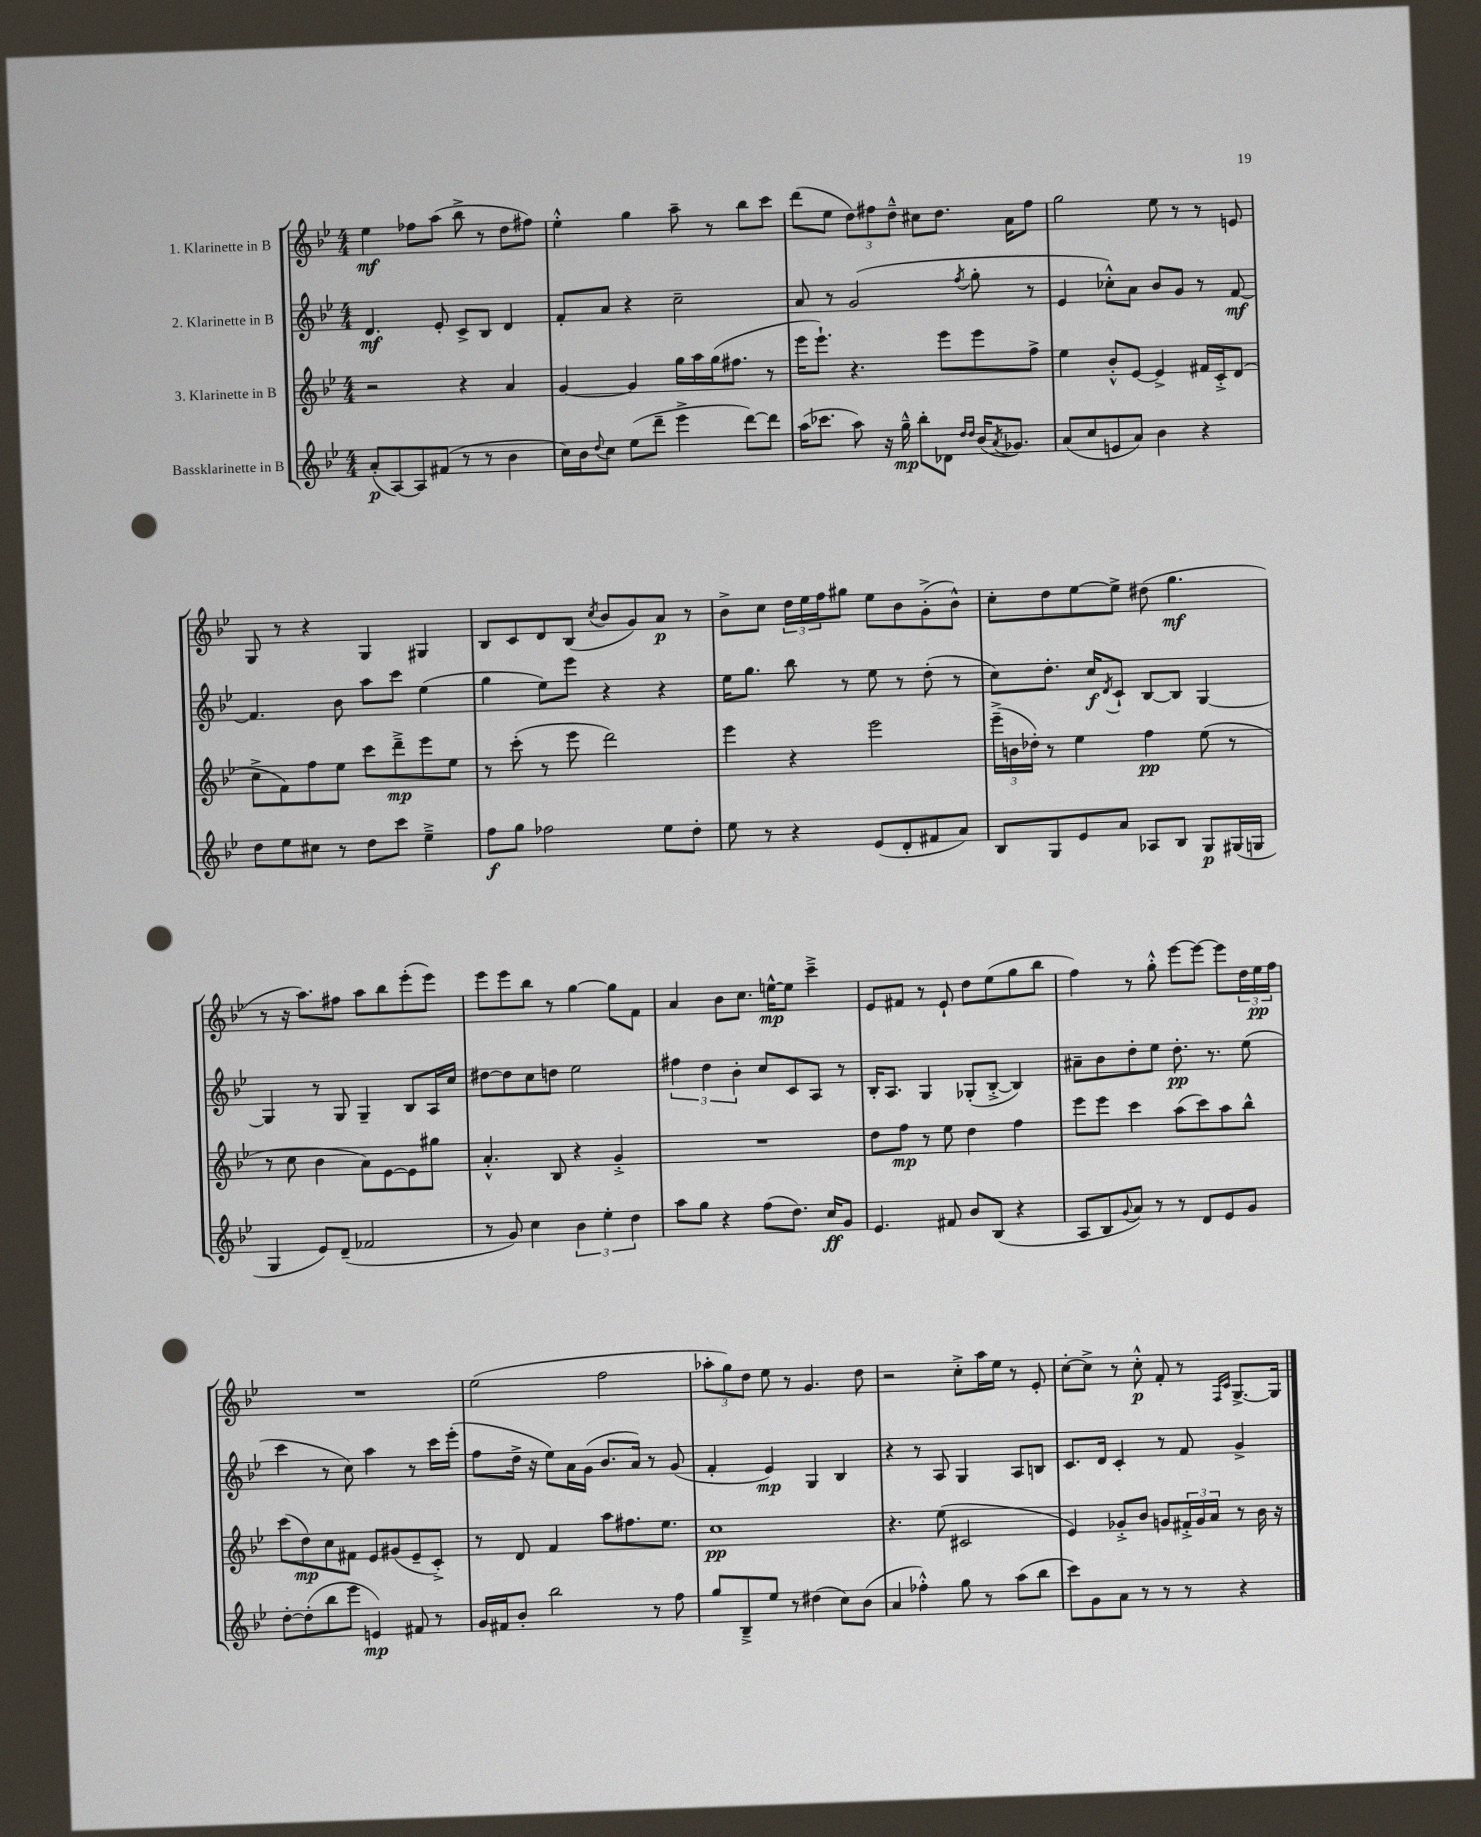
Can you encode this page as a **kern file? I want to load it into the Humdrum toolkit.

**kern	**kern	**kern	**kern
*staff4	*staff3	*staff2	*staff1
*clefG2	*clefG2	*clefG2	*clefG2
*k[b-e-]	*k[b-e-]	*k[b-e-]	*k[b-e-]
*M4/4	*M4/4	*M4/4	*M4/4
(8a'	2r	4.d	4ee-
[8A)	.	.	.
8A]	.	.	8ff-
(8f#	.	8e-'	(8aa
8r	4r	8c^	8bb-^
8r	.	8B-	8r
4b-	4a	4d	8dd
.	.	.	8ff#)
=	=	=	=
16cc)	[4g	8f'	4ee-'^^
16b-	.	.	.
8qqdd	.	.	.
8cc	.	8a	.
(8ee-	4g]	4r	4gg
8ddd~	.	.	.
4eee-^	16gg	2cc~	8aa~
.	16aa	.	.
.	(16gg	.	8r
.	8.ff#	.	.
[8ddd)	.	.	8bb-
8ddd]	8r	.	8ccc
=	=	=	=
(16aa	16eee-	8a	(8ddd
8.ccc-	8.eee-`)	.	.
.	.	8r	8ee-
8aa)	4.r	(2g	12dd)
.	.	.	12ff#
16r	.	.	.
.	.	.	12dd~^^
16gg~^^	.	.	.
8bb-'	.	.	8cc#
8d-	8eee-	.	8.dd
16qqdd	.	.	.
16qqdd	.	8qff	.
(16b-	8eee-	8gg'	.
8qa	.	.	.
8.g-)	.	.	16a
.	8ff^	8r	8ff#
=	=	=	=
(8a	4ee-	4e-	2gg
8cc	.	.	.
8e	8b-'^^	8cc-'^^)	.
8a)	[8e-	8a	.
4b-	4e-^]	8b-	8ee-
.	.	8g	8r
4r	16f#	8r	8r
.	16c'^	.	.
.	(8d	[8f	8e
=	=	=	=
8dd	8cc^	4.f]	8G
8ee-	8f)	.	8r
8cc#	8ff	.	4r
8r	8ee-	8b-	.
8dd	8ccc	8aa	4G
8ccc	8ddd~^	8ccc	.
4ee-~^	8eee-	(4ee-	4G#
.	8ee-	.	.
=	=	=	=
8ff	8r	4gg	8B-
8gg	(8ccc'	.	8c
2ff-	8r	8ee-)	8d
.	8eee-	8eee-	(8B-
.	.	.	8qcc
.	2ddd)	4r	8b-
.	.	.	8g)
8ee-	.	4r	8a
8dd'	.	.	8r
=	=	=	=
8ee-	4eee-	16ee-	8b-^
.	.	8.gg	.
8r	.	.	8cc
4r	4r	8bb-	24dd
.	.	.	24ee-
.	.	.	24ff
.	.	8r	8gg#
(8e-	2eee-	8ee-	8ee-
8d'	.	8r	8b-
8f#	.	(8dd'	(8g'^
8a)	.	8r	8b-^^)
=	=	=	=
8B-	(24eee-~^	8cc)	8cc'
.	24b	.	.
.	24dd-')	.	.
8G	8r	8.dd'	8dd
8e-	4ee-	.	[8ee-
.	.	16cc	.
.	.	8qd	.
8a	.	8c`	8ee-^]
8A-	4ff	[8B-	(8dd#
8B-	.	8B-]	4.gg
8G	(8ee-	[4G	.
(16G#	8r	.	.
16G	.	.	.
=	=	=	=
4G	8r	4G]	8r
.	8cc	.	16r
.	.	.	8.aa)
8e-)	4b-	8r	.
(8d~	.	8G	8ff#
2f-	8a)	4G~	8aa
.	[8e-	.	8bb-
.	8e-]	8B-	(8eee-'
.	8gg#	16A	8eee-)
.	.	16cc	.
=	=	=	=
8r	4.a'^^	[8dd#	8eee-
8g)	.	8dd#]	8eee-
4cc	.	8cc	8bb-
.	8B-	8dd	8r
6b-	4r	2ee-	[4gg
6ee-'	.	.	.
.	4g'^	.	8gg]
6dd	.	.	.
.	.	.	8f
=	=	=	=
8aa	1r	6ff#	4a
8gg	.	.	.
.	.	6dd	.
4r	.	.	8b-
.	.	6b-'	.
.	.	.	8.cc
(8ff	.	8cc	.
.	.	.	[16ee^^
8.dd)	.	8c	8ee]
.	.	8A	4ccc~^
16cc	.	.	.
8g	.	8r	.
=	=	=	=
4.e-	8dd	16B-'	8e-
.	.	8.A	.
.	8ff	.	8f#
.	8r	4G	8r
8f#	8ee-	.	8e-`
8b-	4dd	(8G-'	8dd
(8B-	.	[8B-'^	(8ee-
4r	4ff	4B-])	8gg
.	.	.	8bb-
=	=	=	=
8A	8eee-	8a#~	4ff)
8B-	8eee-	8b-	.
8qqg	.	.	.
8a)	4ccc	8dd'	8r
8r	.	8ee-	8gg'^^
8r	(8aa	8.dd'	[8eee-
8d	8ccc)	.	8eee-_
.	.	8.r	.
8e-	8aa	.	8eee-]
8g	8bb-^^	(8ee-	24dd
.	.	.	24ee-
.	.	.	24ff
=	=	=	=
[8dd'	(8ccc	4ccc	1r
(8dd']	8dd)	.	.
8bb-	8cc	8r	.
8eee-	8f#	8cc)	.
4e)	8e-	4aa	.
.	(8g#	.	.
8f#	8e-~	8r	.
8r	8c'^)	16ccc	.
.	.	(16eee-'	.
=	=	=	=
16g	8r	8ff	(2ee-
16f#	.	.	.
8b-'	8d	16dd^	.
.	.	16r	.
2bb-	4f	8ee-)	.
.	.	16a	.
.	.	(16g	.
.	8aa	8.b-	2ff
.	8.ff#	.	.
.	.	16a)	.
8r	.	8r	.
.	8.ee-	.	.
8ff	.	(8g	.
=	=	=	=
8gg	1cc	4f'	12aa-'
.	.	.	12gg)
8B-~^	.	.	.
.	.	.	12dd
8ee-	.	4e-)	8ee-
8r	.	.	8r
(4dd#	.	4G	4.g
8cc)	.	4B-	.
(8b-	.	.	8dd
=	=	=	=
4a	4.r	4r	2r
4ff-'^^)	.	8r	.
.	(8ee-	8A	.
8gg	2c#	4G	8cc'^
8r	.	.	16aa
.	.	.	16ee-
(8aa	.	8A	8r
8bb-	.	8B	8e-'
=	=	=	=
8ccc)	4e-)	8.c	[8cc'
8g	.	.	8cc^]
.	.	16d	.
8a	8g-'^	4c'	8r
8r	8b-	.	8cc'^^
8r	8g	8r	8f'
8r	24f#'^	8f	8r
.	24g	.	.
.	24a	.	.
.	.	.	16qqF
.	.	.	16qqc
4r	8r	4g^	[8.G^
.	16b-	.	.
.	16r	.	16G]
==	==	==	==
*-	*-	*-	*-
